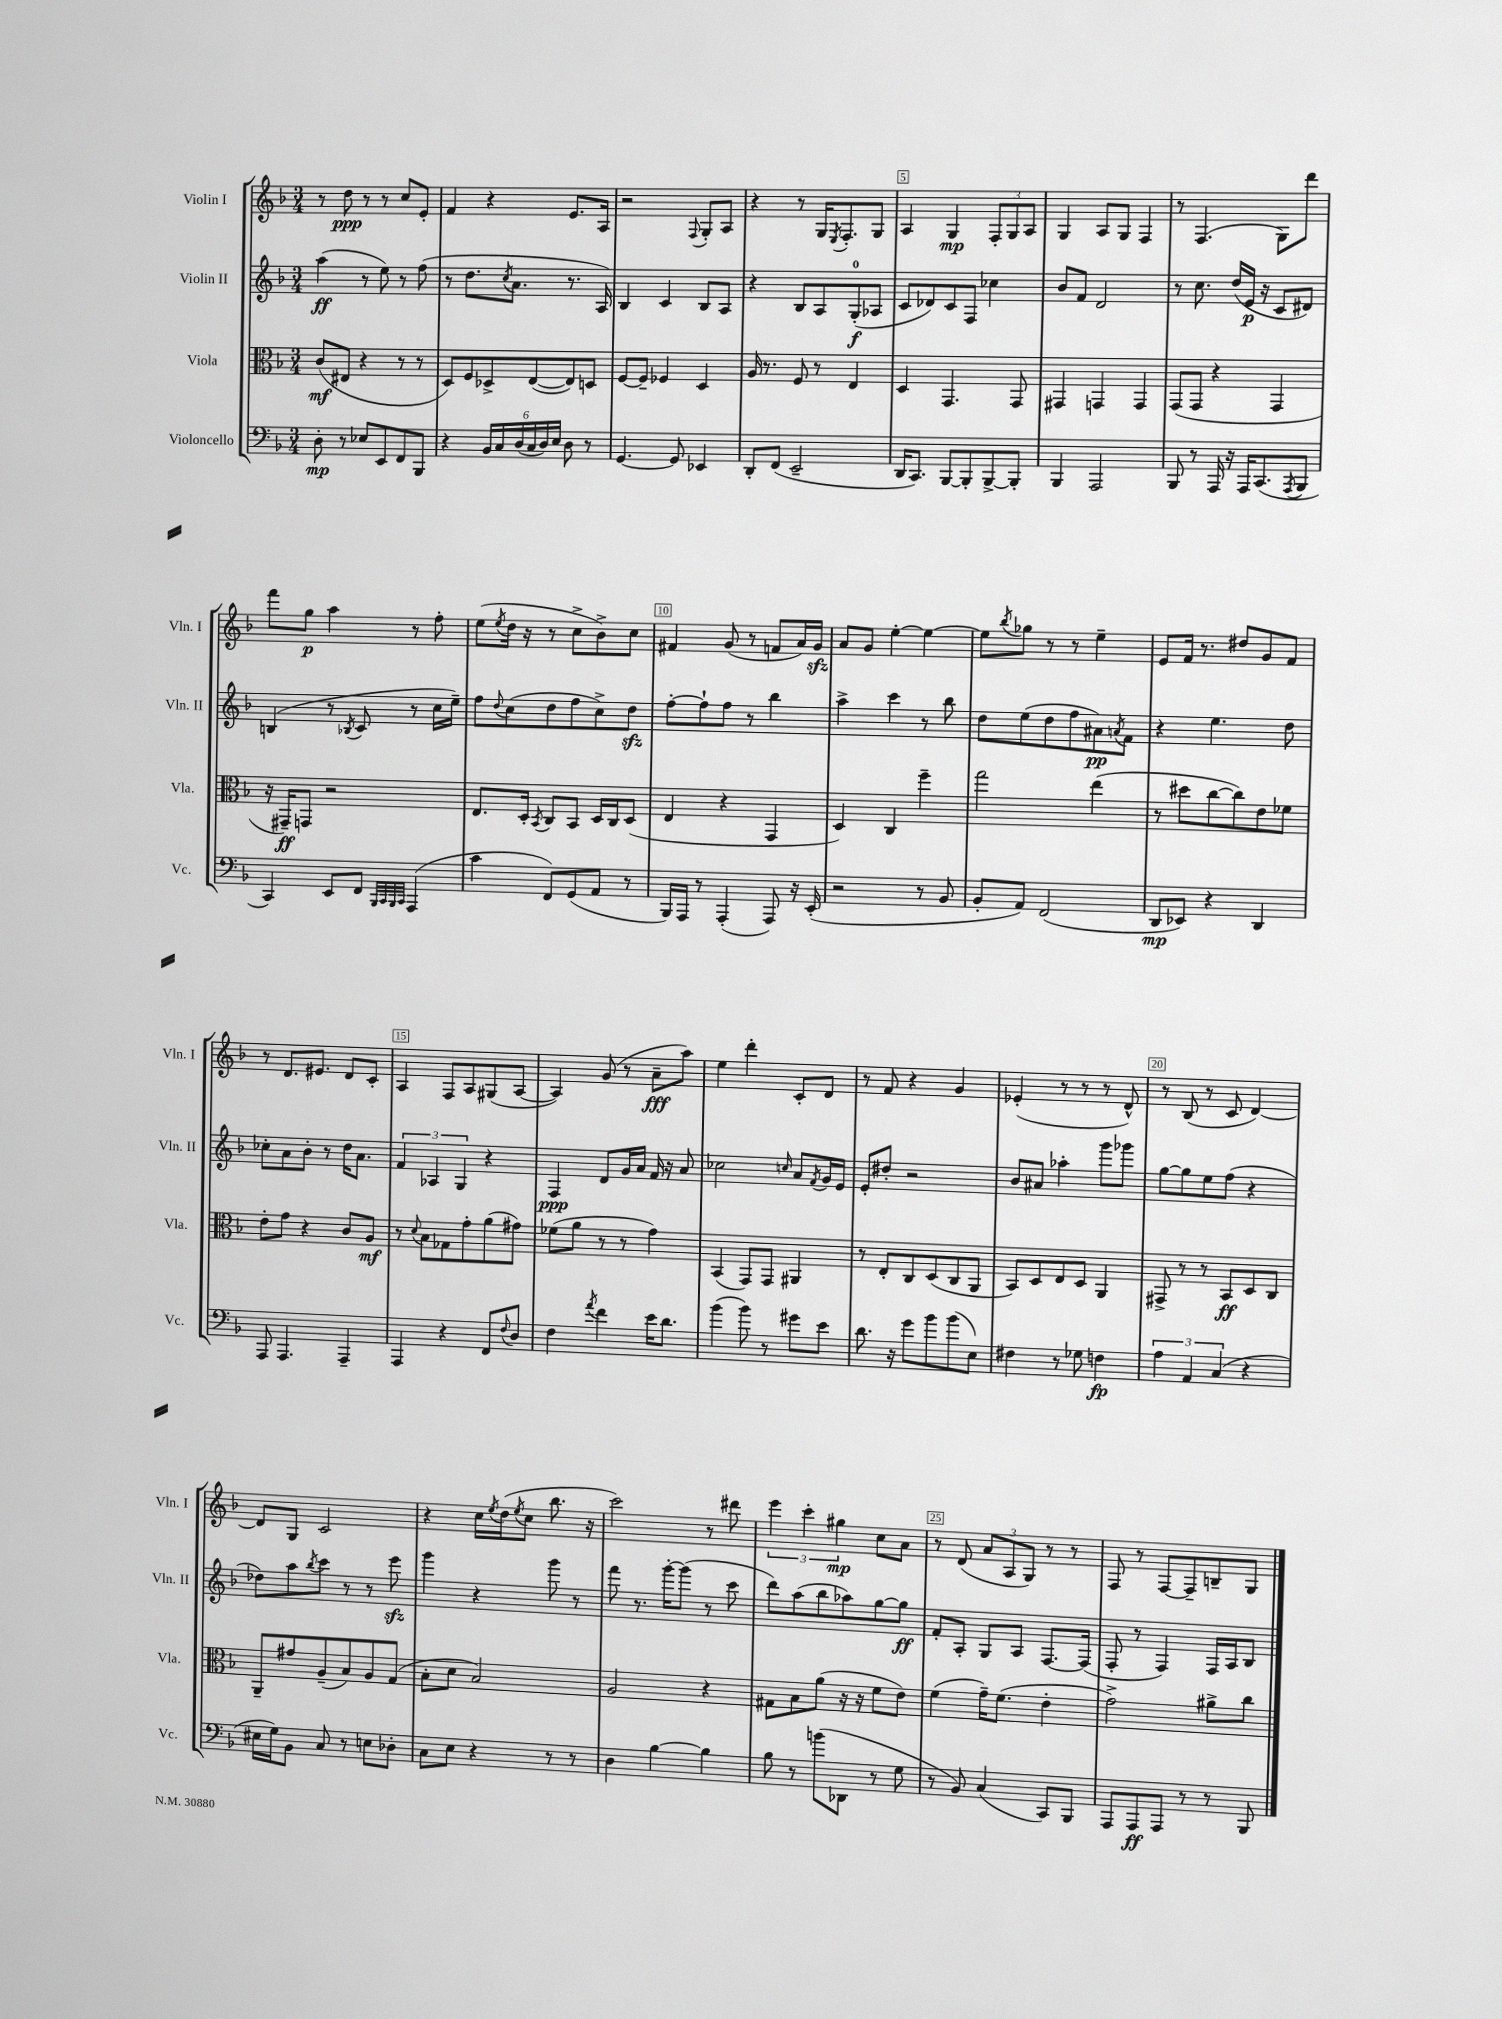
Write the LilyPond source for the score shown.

<<
\new StaffGroup <<
\new Staff = "s0" \with { instrumentName = "Violin I" shortInstrumentName = "Vln. I" } {
    \clef treble \key f \major \numericTimeSignature \time 3/4
    r8 d''8\ppp r8 r8 c''8 e'8-. |
    f'4 r4 e'8. a16 |
    r2 \appoggiatura { f8 } g8-. a8 |
    r4 r8 g16 \acciaccatura { e8 } f8.-. g8 |
    a4 g4\mp \tuplet 3/2 { f8-. g8 a8 } |
    g4 a8 g8 f4 |
    r8 f4.( g8) d'''8 |
    f'''8 g''8\p a''4 r8 f''8-. |
    e''8( \acciaccatura { e''8 } d''16 r16 r8 c''8-> bes'8->) c''8 |
    fis'4 g'8( r8 f'8 a'16) g'16\sfz |
    a'8 g'8 e''4~-. e''4~ |
    e''8 \acciaccatura { bes''8 } ges''8 r8 r8 e''4-- |
    e'8 f'16 r8. dis''8 g'8 f'8 |
    r8 d'8. eis'8. d'8 c'8-. |
    a4 f8 a8 gis8( a8~ |
    a4) g'8( r8 a'8--\fff a''8) |
    e''4 d'''4-. c'8-. d'8 |
    r8 f'8 r4 g'4 |
    ees'4-.( r8 r8 r8 d'8-^) |
    r8 bes8( r8 c'8 d'4~) |
    d'8 g8 c'2 |
    r4 c''16 \acciaccatura { e''8 } d''16( \acciaccatura { e''8 } c''8 bes''8. r16 |
    c'''2) r8 dis'''8 |
    \tuplet 3/2 { e'''4 c'''4-. gis''4\mp } c''8 a'8 |
    r8 d'8( \tuplet 3/2 { a'8 a8 g8) } r8 r8 |
    f8 r8 f8~ f8-- b8-- g8 \bar "|." |
}
\new Staff = "s1" \with { instrumentName = "Violin II" shortInstrumentName = "Vln. II" } {
    \clef treble \key f \major \numericTimeSignature \time 3/4
    a''4\ff( r8 e''8) r8 f''8( |
    r8 d''8. \acciaccatura { c''8 } a'8. r8. a16) |
    bes4 c'4 bes8 a8 |
    r4 bes8 a8 g8-0-.\f( aes8 |
    c'8 des'8) c'8 f8 ces''4 |
    bes'8 f'8 d'2 |
    r8 c''8. d''16( e'16\p r16 c'8 dis'8) |
    b4( r8 \acciaccatura { bes8 } c'8 r8 c''16 e''16--) |
    f''8 \appoggiatura { d''8 } c''8( d''8 f''8 c''8->) d''8\sfz |
    f''8~-. f''8-! f''8 r8 bes''4 |
    a''4-> c'''4 r8 bes''8 |
    d''8 e''8( d''8 f''8 ais'8\pp) \acciaccatura { a'8 } f'8 |
    r4 e''4. d''8 |
    ces''8-. a'8 bes'8-. r8 d''16 a'8. |
    \tuplet 3/2 { f'4 aes4 g4 } r4 |
    f4\ppp d'8 g'16 a'16 f'16 r16 a'8 |
    ces''2 \grace { c''16 } a'8 \acciaccatura { f'8 } g'16 e'16 |
    e'8-. dis''8-. r2 |
    bes'8 ais'8 aes''4-. g'''8 ges'''8 |
    g''8~ g''8 e''8 f''8( r4 |
    des''8) a''8 \acciaccatura { bes''8 } c'''8 r8 r8 e'''8\sfz |
    g'''4 r4 g'''8 r8 |
    f'''8 r8. g'''16~-. g'''8( r8 c'''8 |
    d'''8) a''8( bes''8 aes''8) g''8~ g''8\ff |
    f'8-. a8-. g8 a8 f8.~ f16( |
    f8-. r8 f4) f16 a16 bes8 \bar "|." |
}
\new Staff = "s2" \with { instrumentName = "Viola" shortInstrumentName = "Vla." } {
    \clef alto \key f \major \numericTimeSignature \time 3/4
    c'8\mf( eis8 r4 r8 r8 |
    d8) f8 des8-> e8~( e8) d8 |
    f8~ f8-- fes4 d4 |
    a16 r8. f8 r8 e4 |
    d4 g,4. g,8 |
    gis,4 g,4 g,4 |
    g,8( g,8 r4 g,4 |
    r16 gis,16--\ff) g,8 r2 |
    e8. d16-. \acciaccatura { bes,8 } c8 bes,8 d16 c16 d8( |
    e4 r4 g,4 |
    d4) c4 f''4-- |
    g''2 e''4( |
    r8 dis''8 c''8~ c''8) e'8 fes'8 |
    e'8-. g'8 r4 c'8 a8\mf |
    r8 \appoggiatura { d'8 } bes8 ges8 g'8-. a'8( gis'8) |
    fes'8( a'8 r8 r8 g'4) |
    bes,4( g,8) g,8 ais,4 |
    r8 e8-. c8 d8( c8 a,8 |
    bes,8) d8 e8 d8 a,4 |
    gis,8-> r8 r8 bes,8\ff d8 c8 |
    a,8-- gis'8 a8--( bes8) a8 g8( |
    bes8-. d'8 bes2) |
    a2 r4 |
    gis8 bes8 a'8( r16 r16 f'8 e'8) |
    f'4( g'16--) f'8.( e'4-. |
    g'2->) ais'8-> c''8 \bar "|." |
}
\new Staff = "s3" \with { instrumentName = "Violoncello" shortInstrumentName = "Vc." } {
    \clef bass \key f \major \numericTimeSignature \time 3/4
    d8-.\mp r8 ees8 e,8 f,8 bes,,8 |
    r4 \tuplet 6/4 { bes,16 c16 d16( c16 d16) e16 } d8 r8 |
    g,4.~ g,8 ees,4 |
    d,8-. f,8( e,2-- |
    d,16 c,8.) bes,,8~ bes,,8-. bes,,8~-> bes,,8-. |
    bes,,4 a,,2 |
    bes,,8 r8 a,,16 r16 a,,16 c,8.( \acciaccatura { a,,8 } bes,,8 |
    c,4) e,8 f,8 \grace { bes,,32 c,32 bes,,32 c,32 } a,,4( |
    c'4 f,8) g,8( a,8 r8 |
    bes,,16) a,,16 r8 a,,4-.( a,,8) r16 e,16-.( |
    r2 r8 bes,8 |
    bes,8-. a,8) f,2( |
    d,8\mp ees,8) r4 d,4 |
    a,,8 a,,4. a,,4-- |
    a,,4 r4 f,8 \appoggiatura { f8 } d8 |
    f4 \acciaccatura { a'8 } f'4 e'16 d'8. |
    bes'4( bes'8) r8 gis'8 e'8 |
    d'8. r16 g'8 bes'8 bes'8( e8) |
    fis4 r8 ges8 f4\fp |
    \tuplet 3/2 { a4 a,4 c4( } r4 |
    eis16 g16) bes,8 c8 r8 e8 des8-. |
    c8 e8 r4 r8 r8 |
    d4 bes4~ bes4 |
    bes8 r8 b'8( des,8 r8 g8 |
    r8 bes,8) c4( c,8) bes,,8 |
    a,,8 a,,8\ff a,,8 r8 r8 bes,,8 \bar "|." |
}
>>
>>
\layout { \context { \Score \override BarNumber.break-visibility = ##(#f #t #t) barNumberVisibility = #(every-nth-bar-number-visible 5) \override BarNumber.stencil = #(make-stencil-boxer 0.1 0.3 ly:text-interface::print) } }
